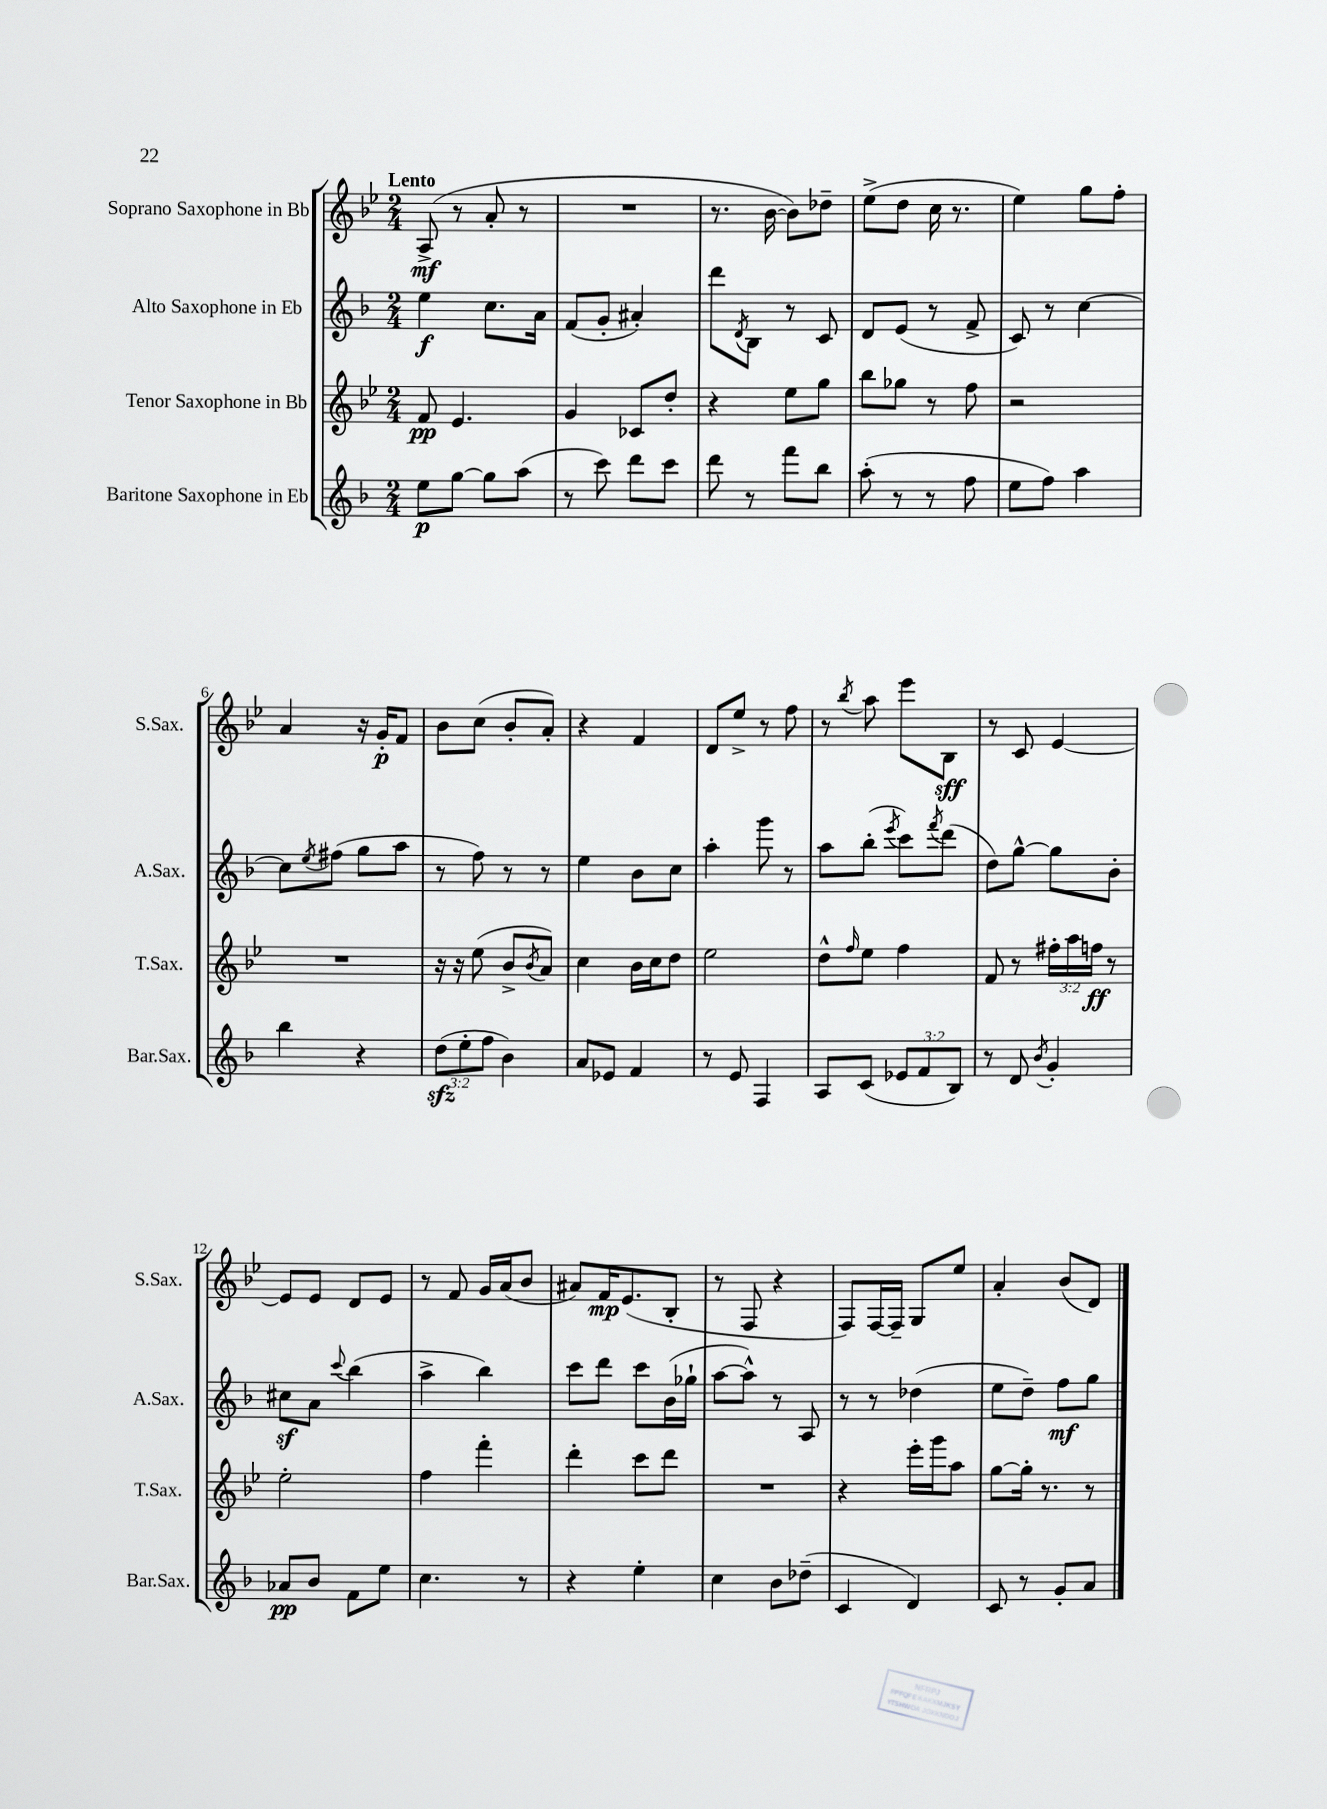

**kern	**kern	**kern	**kern
*staff4	*staff3	*staff2	*staff1
*clefG2	*clefG2	*clefG2	*clefG2
*k[b-]	*k[b-e-]	*k[b-]	*k[b-e-]
*M2/4	*M2/4	*M2/4	*M2/4
8ee	8f	4ee	(8A^
[8gg	4.e-	.	8r
8gg]	.	8.cc	8a'
(8aa	.	.	8r
.	.	16a	.
=	=	=	=
8r	4g	(8f	2r
8ccc)	.	8g'	.
8ddd	8c-	4a#')	.
8ccc	8dd'	.	.
=	=	=	=
8ddd	4r	8ddd	8.r
.	.	8qd	.
8r	.	8B-	.
.	.	.	[16b-
8fff	8ee-	8r	8b-])
8bb-	8gg	8c	8dd-~
=	=	=	=
(8aa'	8bb-	8d	(8ee-^
8r	8gg-	(8e	8dd
8r	8r	8r	16cc
.	.	.	8.r
8ff	8ff	8f^	.
=	=	=	=
8ee	2r	8c)	4ee-)
8ff)	.	8r	.
4aa	.	[4cc	8gg
.	.	.	8ff'
=	=	=	=
4bb-	2r	8cc]	4a
.	.	8qee	.
.	.	(8ff#	.
4r	.	8gg	16r
.	.	.	16g'
.	.	8aa	8f
=	=	=	=
(12dd	16r	8r	8b-
.	16r	.	.
12ee'	.	.	.
.	(8ee-	8ff)	(8cc
12ff	.	.	.
4b-)	8b-^	8r	8b-'
.	8qb-	.	.
.	8a)	8r	8a')
=	=	=	=
8a	4cc	4ee	4r
8e-	.	.	.
4f	16b-	8b-	4f
.	16cc	.	.
.	8dd	8cc	.
=	=	=	=
8r	2ee-	4aa'	8d
8e	.	.	8ee-^
4F	.	8ggg	8r
.	.	8r	8ff
=	=	=	=
8A	8dd^^	8aa	8r
.	16qqff	.	8qbb-
(8c	8ee-	(8bb-'	8aa
.	.	8qeee	.
12e-	4ff	8ccc)	8eee-
12f	.	.	.
.	.	8qfff	.
.	.	(8ddd	8B-
12B-)	.	.	.
=	=	=	=
8r	8f	8dd)	8r
8d	8r	[8gg^^	8c
8qb-	.	.	.
4g'	24ff#'	8gg]	[4e-
.	24aa	.	.
.	24ff	.	.
.	8r	8b-'	.
=	=	=	=
8a-	2ee-'	8cc#	8e-]
8b-	.	8a	8e-
.	.	8qqccc	.
8f	.	(4bb-	8d
8ee	.	.	8e-
=	=	=	=
4.cc	4ff	4aa^	8r
.	.	.	8f
.	4fff'	4bb-)	16g
.	.	.	(16a
8r	.	.	8b-
=	=	=	=
4r	4ddd'	8ccc	8a#)
.	.	8ddd	16f
.	.	.	(8.e-
4ee'	8ccc	8ccc	.
.	8ddd	(16b-	8B-'
.	.	16gg-`	.
=	=	=	=
4cc	2r	[8aa	8r
.	.	8aa^^])	8F
8b-	.	8r	4r
(8dd-~	.	8A	.
=	=	=	=
4c	4r	8r	8F)
.	.	8r	[16F
.	.	.	16F~]
4d)	16eee-'	(4dd-	8G
.	16ggg	.	.
.	8aa	.	8ee-
=	=	=	=
8c	[8gg	8ee	4a'
8r	16gg']	8dd~)	.
.	8.r	.	.
8g'	.	8ff	(8b-
8a	8r	8gg	8d)
==	==	==	==
*-	*-	*-	*-
